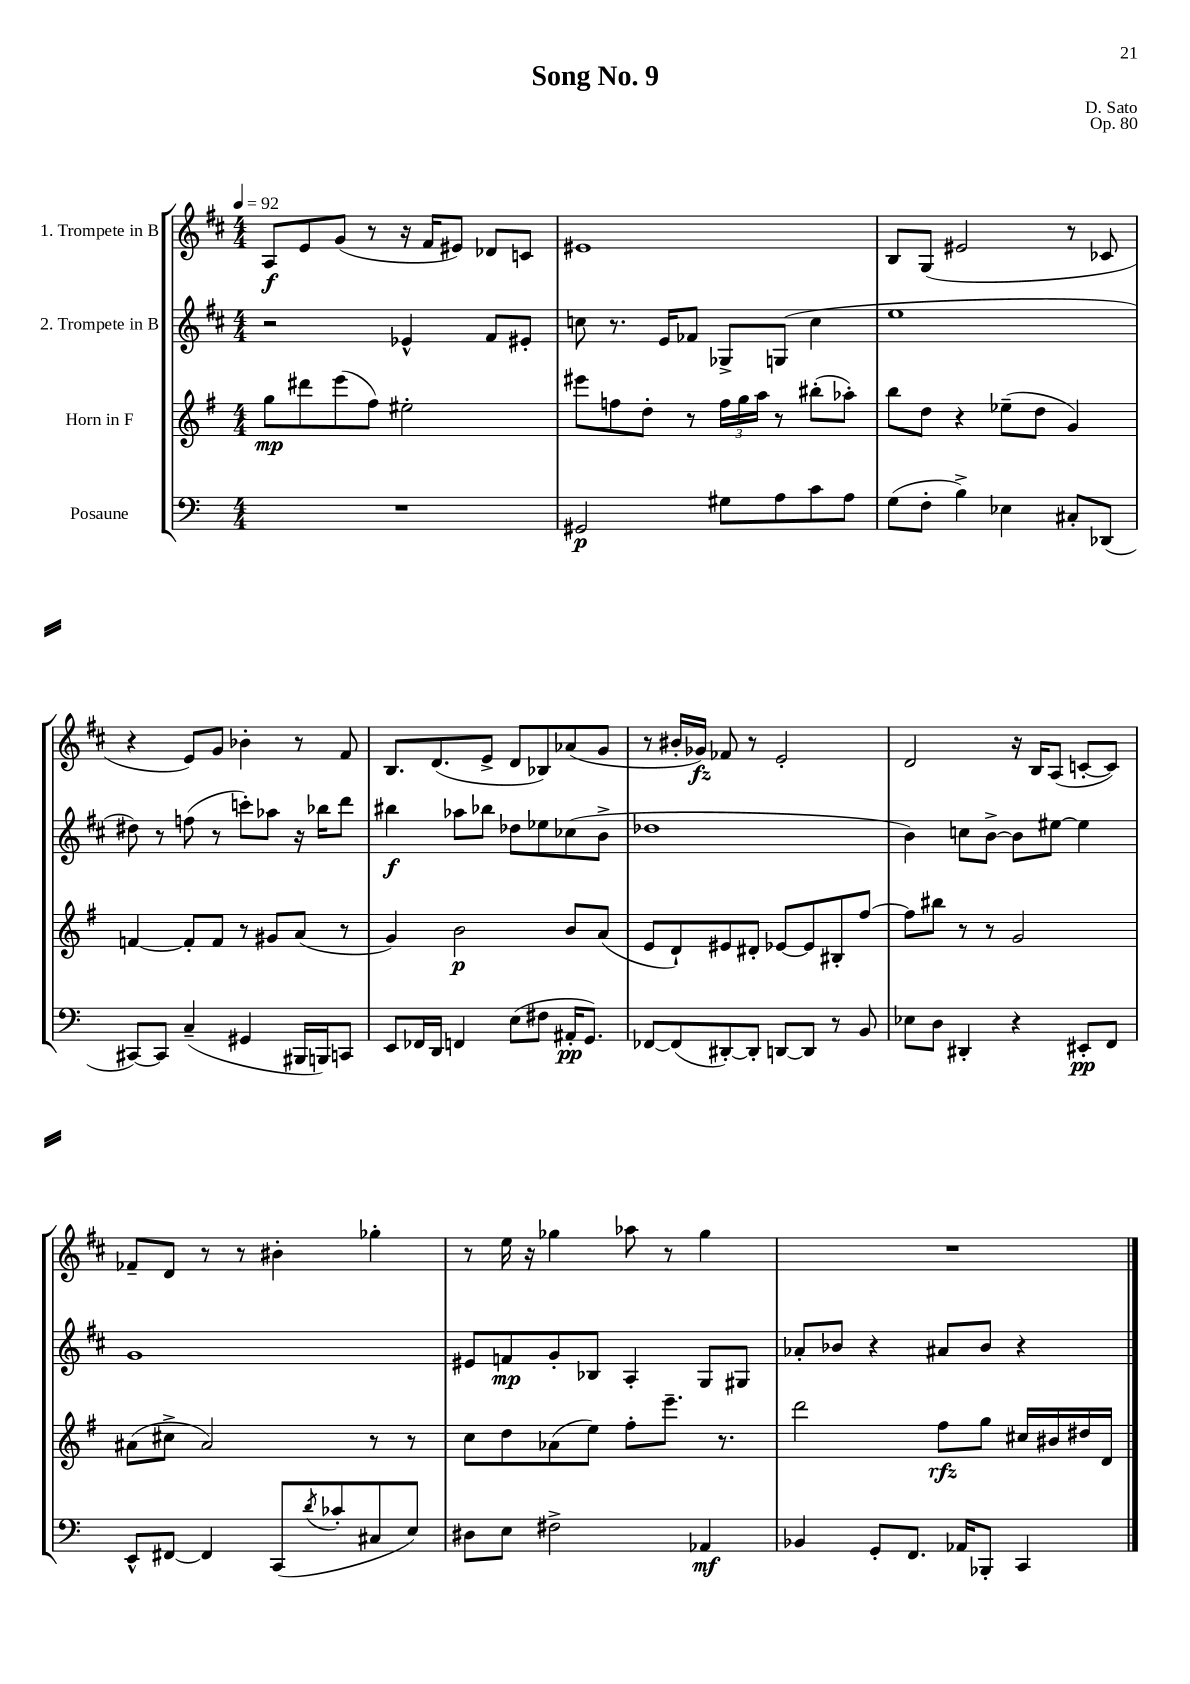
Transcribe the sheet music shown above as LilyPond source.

\header { title = "Song No. 9" composer = "D. Sato" opus = "Op. 80" }
<<
\new StaffGroup <<
\new Staff = "s0" \with { instrumentName = "1. Trompete in B" } {
    \clef treble \key d \major \numericTimeSignature \time 4/4 \tempo 4 = 92
    a8\f e'8 g'8( r8 r16 fis'16 eis'8) des'8 c'8 |
    eis'1 |
    b8 g8( eis'2 r8 ces'8 |
    r4 e'8) g'8 bes'4-. r8 fis'8 |
    b8. d'8.( e'8-> d'8 bes8) aes'8( g'8 |
    r8 bis'16-. ges'16\fz) fes'8 r8 e'2-. |
    d'2 r16 b16 a8( c'8~-. c'8) |
    fes'8-- d'8 r8 r8 bis'4-. ges''4-. |
    r8 e''16 r16 ges''4 aes''8 r8 ges''4 |
    R1 \bar "|." |
}
\new Staff = "s1" \with { instrumentName = "2. Trompete in B" } {
    \clef treble \key d \major \numericTimeSignature \time 4/4
    r2 ees'4-^ fis'8 eis'8-. |
    c''8 r8. e'16 fes'8 ges8-> g8( c''4 |
    e''1 |
    dis''8) r8 f''8( r8 c'''8-.) aes''8 r16 bes''16 d'''8 |
    bis''4\f aes''8 bes''8 des''8 ees''8 ces''8( b'8-> |
    des''1 |
    b'4) c''8 b'8~-> b'8 eis''8~ eis''4 |
    g'1 |
    eis'8 f'8\mp g'8-. bes8 a4-. g8 gis8 |
    aes'8-. bes'8 r4 ais'8 bes'8 r4 \bar "|." |
}
\new Staff = "s2" \with { instrumentName = "Horn in F" } {
    \clef treble \key g \major \numericTimeSignature \time 4/4
    g''8\mp dis'''8 e'''8( fis''8) eis''2-. |
    eis'''8 f''8 d''8-. r8 \tuplet 3/2 { f''16 g''16 a''16 } r8 bis''8-.( aes''8-.) |
    b''8 d''8 r4 ees''8--( d''8 g'4) |
    f'4~ f'8-. f'8 r8 gis'8 a'8( r8 |
    g'4) b'2\p b'8 a'8( |
    e'8 d'8-!) eis'8 dis'8-. ees'8~ ees'8 bis8-. fis''8~ |
    fis''8 bis''8 r8 r8 g'2 |
    ais'8( cis''8-> ais'2) r8 r8 |
    c''8 d''8 aes'8( e''8) fis''8-. e'''8.-- r8. |
    d'''2 fis''8\rfz g''8 cis''16 bis'16 dis''16 d'16 \bar "|." |
}
\new Staff = "s3" \with { instrumentName = "Posaune" } {
    \clef bass \key c \major \numericTimeSignature \time 4/4
    R1 |
    gis,2\p gis8 a8 c'8 a8 |
    g8( f8-. b4->) ees4 cis8-. des,8( |
    cis,8~) cis,8 c4--( gis,4 bis,,16 b,,16) c,8 |
    e,8 fes,16 d,16 f,4 e8( fis8 ais,16-.\pp g,8.) |
    fes,8~ fes,8( dis,8~-.) dis,8-. d,8~ d,8 r8 b,8 |
    ees8 d8 dis,4-. r4 eis,8-.\pp f,8 |
    e,8-^ fis,8~ fis,4 c,8( \acciaccatura { d'8 } ces'8-. cis8 e8) |
    dis8 e8 fis2-> aes,4\mf |
    bes,4 g,8-. f,8. aes,16 bes,,8-. c,4 \bar "|." |
}
>>
>>
\layout { \context { \Score \remove "Bar_number_engraver" } }
